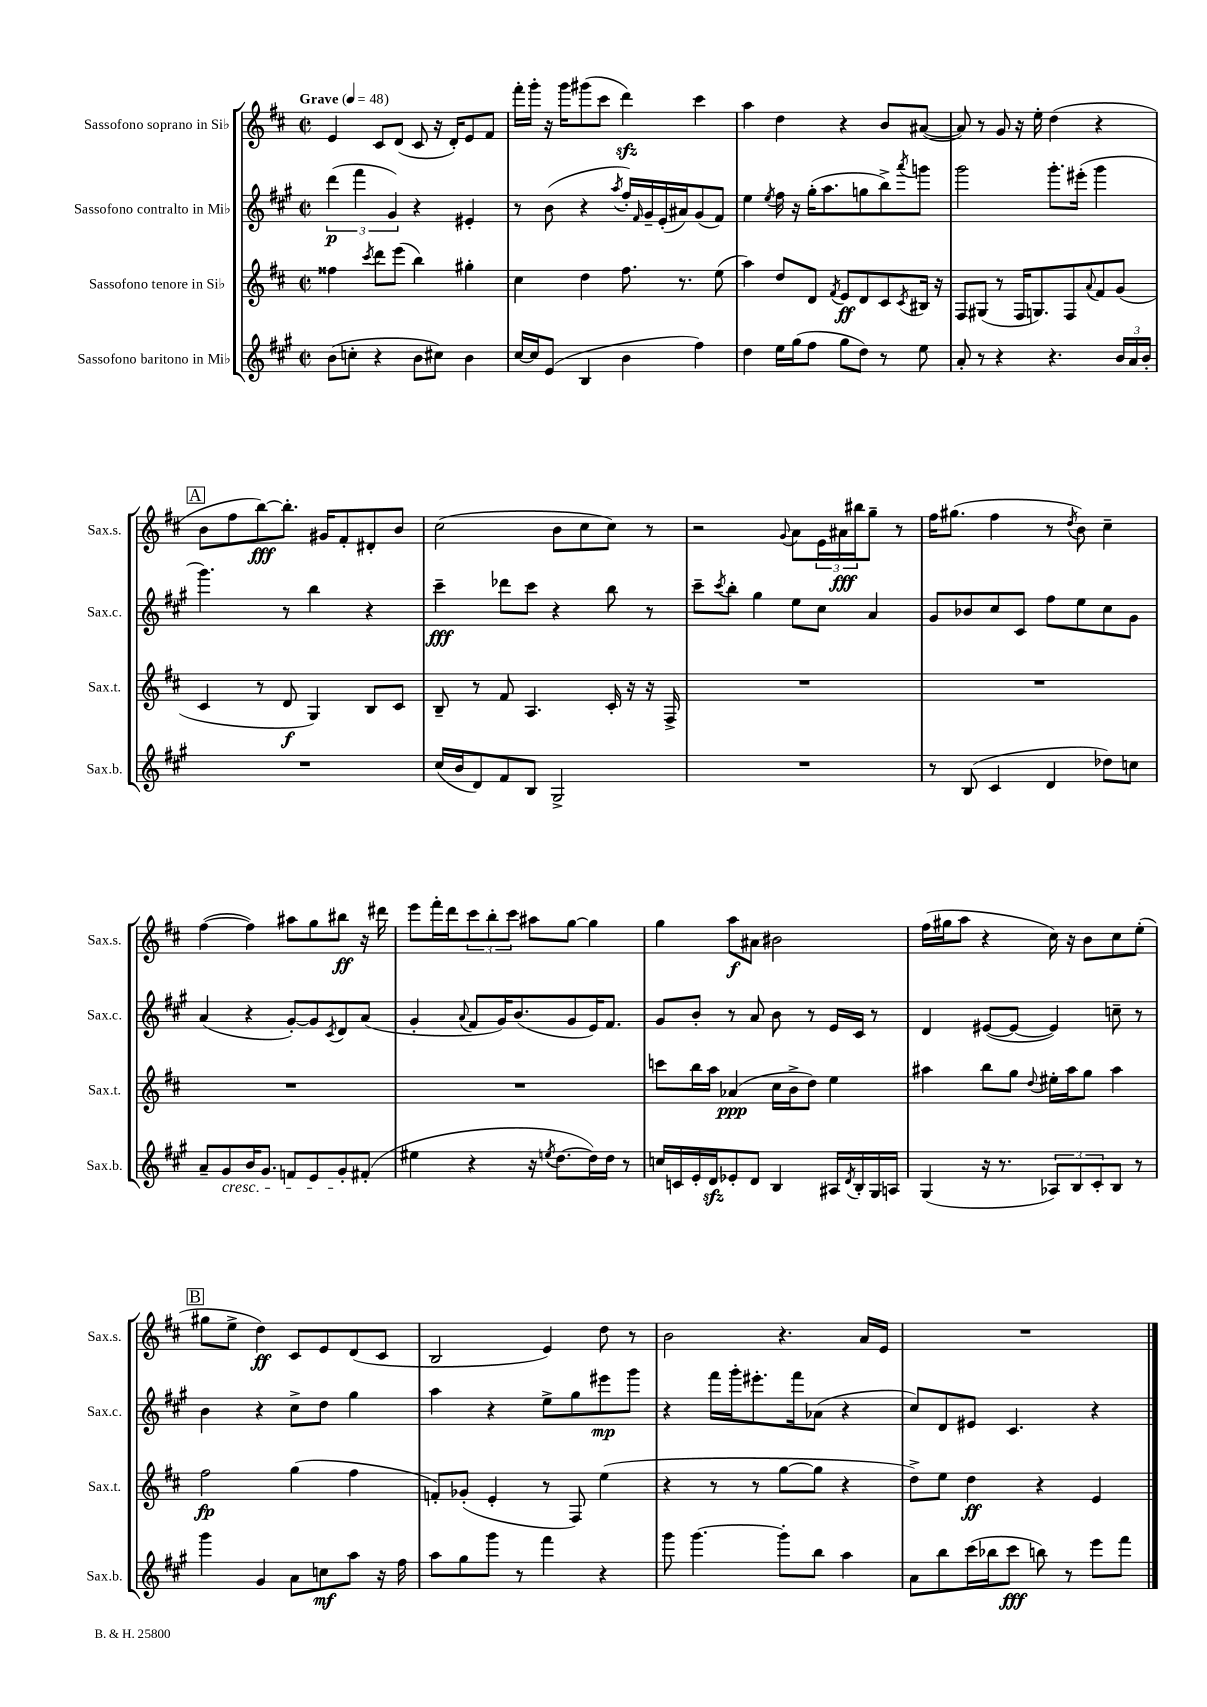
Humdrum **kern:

**kern	**dynam	**kern	**dynam	**kern	**dynam	**kern	**dynam
*part4	*part4	*part3	*part3	*part2	*part2	*part1	*part1
*staff4	*staff4	*staff3	*staff3	*staff2	*staff2	*staff1	*staff1
*I"Sassofono baritono in Mi♭	*	*I"Sassofono tenore in Si♭	*	*I"Sassofono contralto in Mi♭	*	*I"Sassofono soprano in Si♭	*
*I'Sax.b.	*	*I'Sax.t.	*	*I'Sax.c.	*	*I'Sax.s.	*
*clefG2	*	*clefG2	*	*clefG2	*	*clefG2	*
*k[f#c#g#]	*	*k[f#c#]	*	*k[f#c#g#]	*	*k[f#c#]	*
*M2/2	*	*M2/2	*	*M2/2	*	*M2/2	*
*met(c|)	*	*met(c|)	*	*met(c|)	*	*met(c|)	*
*MM48	*	*MM48	*	*MM48	*	*MM48	*
=1	=1	=1	=1	=1	=1	=1	=1
!	!	!	!	!	!	!LO:TX:a:B:t=Grave	!
(8b\L	.	4ff##X\	.	(6ddd\	p	4e/	.
8ccn'\J	.	.	.	.	.	.	.
.	.	.	.	6fff#\	.	.	.
.	.	8qccc#/	.	.	.	.	.
4r	.	8ddd\L	.	.	.	8c#/L	.
.	.	.	.	6g#/)	.	.	.
.	.	(8eee\J	.	.	.	(8d/J	.
8b\L	.	4bb\)	.	4r	.	8c#/	.
8cc#X\J)	.	.	.	.	.	16r	.
.	.	.	.	.	.	16d'/KL)	.
4b\	.	4gg#X'\	.	4e#X'/	.	8e/	.
.	.	.	.	.	.	8f#/J	.
=2	=2	=2	=2	=2	=2	=2	=2
[16cc#/LL	.	4cc#\	.	8r	.	16fff#'\LL	.
16cc#/J]	.	.	.	.	.	16ggg'\JJ	.
(8e/J	.	.	.	(8b\	.	16r	.
.	.	.	.	.	.	16ggg\KL	.
4B/	.	4dd\	.	4r	.	(8ggg#X\	.
.	.	.	.	.	.	8ccc#\J	.
.	.	.	.	8qaa/	.	.	.
4b\	.	8.ff#\	.	16ff#'/LL)	.	4dddzz\)	.
.	.	.	.	16qqf#/	.	.	.
.	.	.	.	16g#~/	.	.	.
.	.	.	.	(16e'/	.	.	.
.	.	8.r	.	16a#X/J)	.	.	.
4ff#\)	.	.	.	(8g#/	.	4ccc#\	.
.	.	(8ee\	.	8f#/J)	.	.	.
=3	=3	=3	=3	=3	=3	=3	=3
4dd\	.	4aa\)	.	4ee\	.	4aa\	.
.	.	.	.	8qee/	.	.	.
16ee\LL	.	8dd/L	.	16ff#\	.	4dd\	.
(16gg#\J	.	.	.	16r	.	.	.
8ff#\J	.	8d/J	.	(16gg#'\KL	.	.	.
.	.	.	.	8.aa\	.	.	.
.	.	8qf#/	.	.	.	.	.
8gg#\L	.	8e/L	ff	.	.	4r	.
8dd\J)	.	8d/	.	8ggn\	.	.	.
8r	.	8c#/	.	8bb^\)	.	8b/L	.
.	.	8qc#/	.	8qaaa/	.	.	.
8ee\	.	16B#X/Jk	.	8gggn\J	.	([8a#X/J	.
.	.	16r	.	.	.	.	.
=4	=4	=4	=4	=4	=4	=4	=4
8a'/	.	8F#/L	.	2ggg#\	.	8a#/])	.
8r	.	(8G#X/J	.	.	.	8r	.
4r	.	8r	.	.	.	8g/	.
.	.	16F#/KL	.	.	.	16r	.
.	.	8.Gn/)	.	.	.	16ee'\	.
4.r	.	.	.	8.ggg#'\L	.	(4dd\	.
.	.	8F#/	.	.	.	.	.
.	.	.	.	(16eee#X'\Jk	.	.	.
.	.	8qqa/	.	.	.	.	.
.	.	8f#/	.	4ggg#\	.	4r	.
24b/LL	.	(8g/J	.	.	.	.	.
24a/	.	.	.	.	.	.	.
24b'/JJ	.	.	.	.	.	.	.
!!LO:LB:g=z
!!LO:REH:place=s1:t=A
=5	=5	=5	=5	=5	=5	=5	=5
1r	.	4c#/	.	4.ggg#\)	.	8b\L	.
.	.	.	.	.	.	8ff#\	.
.	.	8r	.	.	.	[8bb\)	fff
.	.	8d/	f	8r	.	8.bb'\J]	.
.	.	4G/)	.	4bb\	.	.	.
.	.	.	.	.	.	16g#X/KL	.
.	.	.	.	.	.	8f#'/	.
.	.	8B/L	.	4r	.	8d#X'/	.
.	.	8c#/J	.	.	.	8b/J	.
=6	=6	=6	=6	=6	=6	=6	=6
(16cc#/LL	.	8B~/	.	4ccc#~\	fff	(2cc#\	.
16b/J	.	.	.	.	.	.	.
8d/)	.	8r	.	.	.	.	.
8f#/	.	8f#/	.	8ddd-X\L	.	.	.
8B/J	.	4.A/	.	8ccc#\J	.	.	.
2G#^/	.	.	.	4r	.	8b\L	.
.	.	.	.	.	.	8cc#\	.
.	.	16c#'/	.	8bb\	.	8cc#\J)	.
.	.	16r	.	.	.	.	.
.	.	16r	.	8r	.	8r	.
.	.	16F#^/	.	.	.	.	.
=7	=7	=7	=7	=7	=7	=7	=7
1r	.	1r	.	8ccc#~\L	.	2r	.
.	.	.	.	8qccc#/	.	.	.
.	.	.	.	8bb'\J	.	.	.
.	.	.	.	4gg#\	.	.	.
.	.	.	.	.	.	8qqg/	.
.	.	.	.	8ee\L	.	8a\L	.
.	.	.	.	8cc#\J	.	24e\L	.
.	.	.	.	.	.	24a#X\	fff
.	.	.	.	.	.	24bb#X\J	.
.	.	.	.	4a/	.	8gg~\J	.
.	.	.	.	.	.	8r	.
=8	=8	=8	=8	=8	=8	=8	=8
8r	.	1r	.	8g#/L	.	16ff#\KL	.
.	.	.	.	.	.	(8.gg#X\J	.
(8B/	.	.	.	8b-X/	.	.	.
4c#/	.	.	.	8cc#/	.	4ff#\	.
.	.	.	.	8c#/J	.	.	.
4d/	.	.	.	8ff#\L	.	8r	.
.	.	.	.	.	.	8qdd/	.
.	.	.	.	8ee\	.	8b\)	.
8dd-X\L)	.	.	.	8cc#\	.	4cc#~\	.
8ccn\J	.	.	.	8g#\J	.	.	.
!!LO:LB:g=z
=9	=9	=9	=9	=9	=9	=9	=9
8a~/L	.	1r	.	(4a/	.	([4ff#\	.
!LO:TX:b:i:t=cresc.	!	!	!	!	!	!	!
8g#/	.	.	.	.	.	.	.
16b/K	.	.	.	4r	.	4ff#\])	.
8.g#/J	.	.	.	.	.	.	.
8fn/L	.	.	.	[8g#'/L)	.	8aa#X\L	.
8e/	.	.	.	8g#/]	.	8gg\	.
.	.	.	.	8qc#/	.	.	.
8g#'/	.	.	.	8d/	.	8bb#X\J	ff
(8f#X'/J	.	.	.	(8a/J	.	16r	.
.	.	.	.	.	.	16ddd#X\	.
=10	=10	=10	=10	=10	=10	=10	=10
4ee#X\	.	1r	.	4g#'/	.	8eee\L	.
.	.	.	.	.	.	16fff#'\L	.
.	.	.	.	.	.	16ddd\J	.
.	.	.	.	8qqa/	.	.	.
4r	.	.	.	8f#/L	.	12ccc#\	.
.	.	.	.	.	.	12bb'\	.
.	.	.	.	16g#/K)	.	.	.
.	.	.	.	.	.	12ccc#\J	.
.	.	.	.	(8.b/	.	.	.
16r	.	.	.	.	.	8aa#X\L	.
8qeen/	.	.	.	.	.	.	.
[8.dd\L	.	.	.	.	.	.	.
.	.	.	.	8g#/	.	[8gg\J	.
16dd\L])	.	.	.	16e/K)	.	4gg\]	.
16dd\JJ	.	.	.	8.f#/J	.	.	.
8r	.	.	.	.	.	.	.
=11	=11	=11	=11	=11	=11	=11	=11
16ccn/LL	.	8cccn\L	.	8g#/L	.	4gg\	.
16cn/	.	.	.	.	.	.	.
16e'/	.	16bb\L	.	8b'/J	.	.	.
16dzz/J	.	16aa\JJ	.	.	.	.	.
8e-X'/	.	(4a-X/	ppp	8r	.	8aa\L	f
8d/J	.	.	.	8a/	.	8a#X\J	.
4B/	.	16cc#\LL	.	8b\	.	2b#X\	.
.	.	16b^\J	.	.	.	.	.
.	.	8dd\J)	.	8r	.	.	.
16A#X/LL	.	4ee\	.	16e/LL	.	.	.
8qd/	.	.	.	.	.	.	.
16B'/	.	.	.	16c#/JJ	.	.	.
16G#/	.	.	.	8r	.	.	.
16An/JJ	.	.	.	.	.	.	.
=12	=12	=12	=12	=12	=12	=12	=12
(4G#/	.	4aa#X\	.	4d/	.	(16ff#\LL	.
.	.	.	.	.	.	16gg#X\J	.
.	.	.	.	.	.	8aa\J	.
16r	.	8bb\L	.	([8e#X/L	.	4r	.
8.r	.	.	.	.	.	.	.
.	.	8gg\J	.	8e#/J_	.	.	.
.	.	8qqdd/	.	.	.	.	.
12A-X/L)	.	16ee#X'\LL	.	4e#/])	.	16cc#\)	.
.	.	16aa#\J	.	.	.	16r	.
12B/	.	.	.	.	.	.	.
.	.	8gg\J	.	.	.	8b\L	.
12c#'/	.	.	.	.	.	.	.
8B/J	.	4aa#\	.	8ccn~\	.	8cc#\	.
8r	.	.	.	8r	.	(8ee'\J	.
!!LO:LB:g=z
!!LO:REH:place=s1:t=B
=13	=13	=13	=13	=13	=13	=13	=13
4ggg#\	.	2ff#\	fp	4b\	.	8gg#X\L	.
.	.	.	.	.	.	8ee^\J	.
4g#/	.	.	.	4r	.	4dd\)	ff
8a\L	.	(4gg\	.	8cc#^\L	.	8c#/L	.
8ccn\	mf	.	.	8dd\J	.	8e/	.
8aa\J	.	4ff#\	.	4gg#\	.	(8d/	.
16r	.	.	.	.	.	8c#/J	.
16ff#\	.	.	.	.	.	.	.
=14	=14	=14	=14	=14	=14	=14	=14
8aa\L	.	8fn'/L)	.	4aa\	.	2B/	.
8gg#\	.	(8g-X'/J	.	.	.	.	.
8ggg#\J	.	4e'/	.	4r	.	.	.
8r	.	.	.	.	.	.	.
4fff#\	.	8r	.	8ee^\L	.	4e/)	.
.	.	8F#/)	.	8gg#\	.	.	.
4r	.	(4ee\	.	8eee#X\	mp	8dd\	.
.	.	.	.	8ggg#\J	.	8r	.
=15	=15	=15	=15	=15	=15	=15	=15
8ggg#\	.	4r	.	4r	.	2b\	.
[4.ggg#\	.	.	.	.	.	.	.
.	.	8r	.	16fff#\LL	.	.	.
.	.	.	.	16ggg#'\J	.	.	.
.	.	8r	.	8.eee#X'\	.	.	.
8ggg#'\L]	.	[8gg\L	.	.	.	4.r	.
.	.	.	.	16fff#\k	.	.	.
8bb\J	.	8gg\J]	.	(8a-X\J	.	.	.
4aa\	.	4r	.	4r	.	.	.
.	.	.	.	.	.	16a/LL	.
.	.	.	.	.	.	16e/JJ	.
=16	=16	=16	=16	=16	=16	=16	=16
8a\L	.	8dd^\L)	.	8cc#/L)	.	1r	.
8bb\	.	8ee\J	.	8d/	.	.	.
(16ccc#\L	.	4dd\	ff	8e#X/J	.	.	.
16bb-X\J	.	.	.	.	.	.	.
8ccc#\J	fff	.	.	4.c#/	.	.	.
8bbn\)	.	4r	.	.	.	.	.
8r	.	.	.	.	.	.	.
8eee\L	.	4e/	.	4r	.	.	.
8fff#\J	.	.	.	.	.	.	.
==	==	==	==	==	==	==	==
*-	*-	*-	*-	*-	*-	*-	*-
